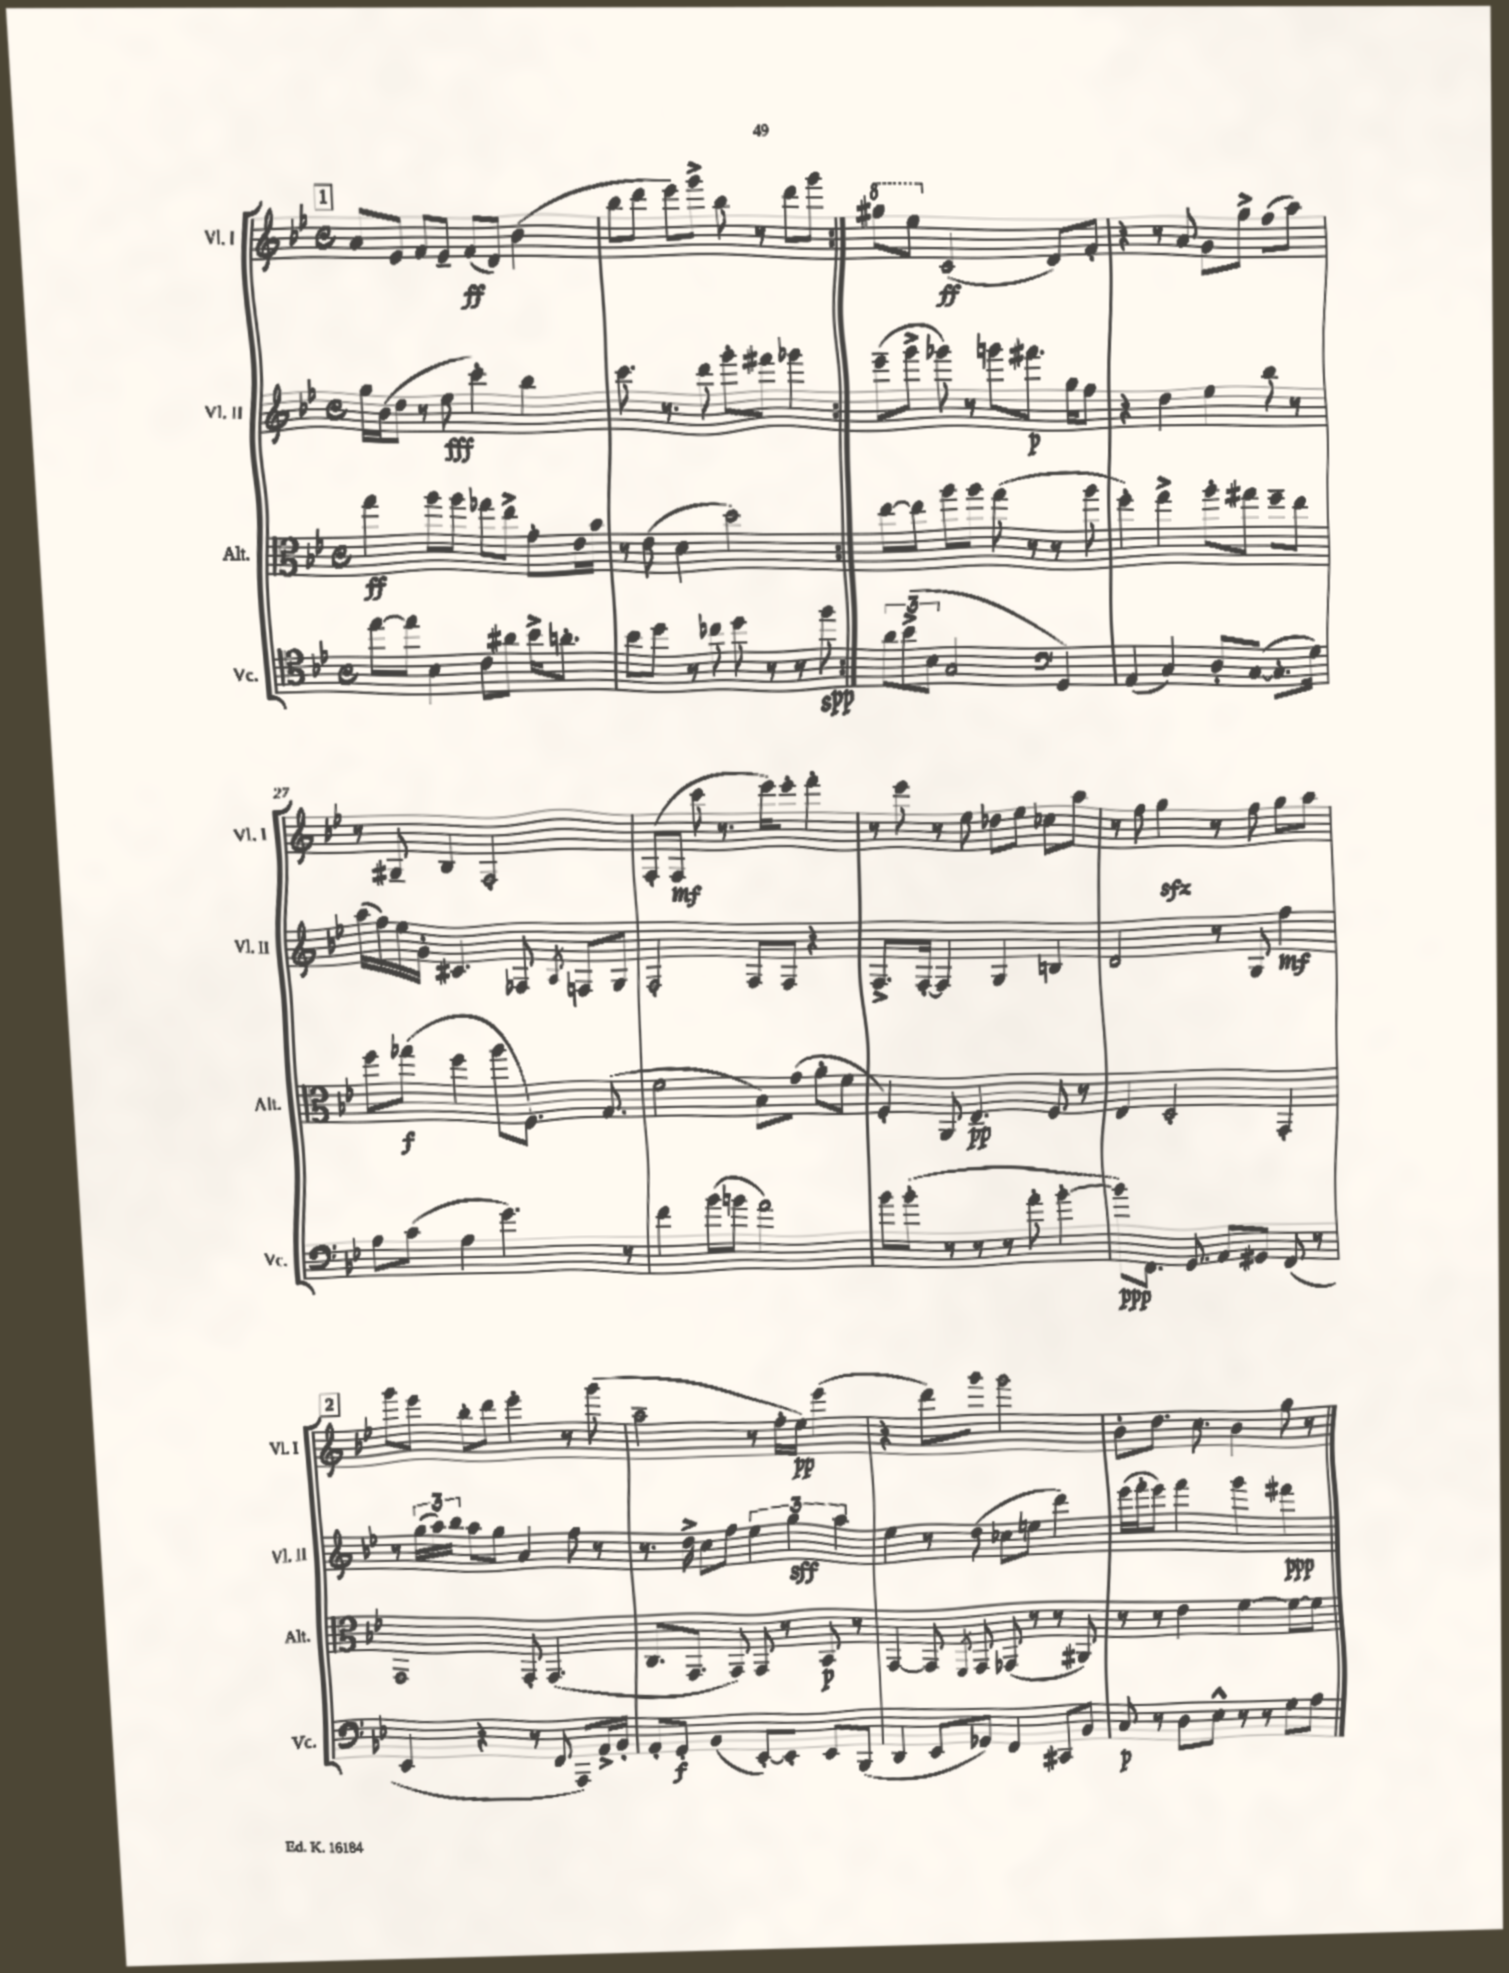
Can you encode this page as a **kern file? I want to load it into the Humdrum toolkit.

**kern	**dynam	**kern	**dynam	**kern	**dynam	**kern	**dynam
*part4	*part4	*part3	*part3	*part2	*part2	*part1	*part1
*staff4	*staff4	*staff3	*staff3	*staff2	*staff2	*staff1	*staff1
*I"Vc.	*	*I"Alt.	*	*I"Vl. II	*	*I"Vl. I	*
*I'Vc.	*	*I'Alt.	*	*I'Vl. II	*	*I'Vl. I	*
*clefC4	*	*clefC3	*	*clefG2	*	*clefG2	*
*k[b-e-]	*	*k[b-e-]	*	*k[b-e-]	*	*k[b-e-]	*
*M4/4	*	*M4/4	*	*M4/4	*	*M4/4	*
*met(c)	*	*met(c)	*	*met(c)	*	*met(c)	*
!!LO:REH:place=s1:t=1
=23	=23	=23	=23	=23	=23	=23	=23
[8ee-\L	.	4gg\	ff	16gg\LL	.	8a/L	.
.	.	.	.	(16b-\J	.	.	.
8ee-\J]	.	.	.	8dd\J	.	8e-/J	.
4B-\	.	8aa\L	.	8r	.	8f/L	.
.	.	8aa\J	.	8ee-\	fff	8e-~/J	.
8c\L	.	8gg-X\L	.	4ccc'\)	.	(8f/L	ff
8a#X\J	.	8ee-^\J	.	.	.	8d/J)	.
16b-^\KL	.	8g'\L	.	4bb-\	.	(4b-\	.
8.an'\J	.	.	.	.	.	.	.
.	.	16e-\L	.	.	.	.	.
.	.	16b-\JJ	.	.	.	.	.
=24	=24	=24	=24	=24	=24	=24	=24
8b-\L	.	8r	.	8.ccc\	.	8bb-\L	.
8dd\J	.	(8e-\	.	.	.	8ddd\J	.
.	.	.	.	8.r	.	.	.
8r	.	4d\	.	.	.	8eee-\L)	.
8cc-X\	.	.	.	8ddd\	.	8ggg^\J	.
8dd\	.	2dd\)	.	8ggg'\L	.	8bb-\	.
8r	.	.	.	8fff#X\J	.	8r	.
8r	.	.	.	4ggg-X\	.	8ddd\L	.
8ff\	spp	.	.	.	.	8ggg\J	.
=25:|!	=25:|!	=25:|!	=25:|!	=25:|!	=25:|!	=25:|!	=25:|!
*	*	*	*	*	*	*8va	*
12a\L	.	[8ee-\L	.	(8eee-~\L	.	8ggg#X\L	.
(12b-^\	.	.	.	.	.	.	.
.	.	8ee-\J]	.	8ggg^\J	.	8eee-\J	.
12B-\J	.	.	.	.	.	.	.
*	*	*	*	*	*	*X8va	*
2G/	.	8aa\L	.	8ggg-X\)	.	(2c/	ff
.	.	8aa\J	.	8r	.	.	.
.	.	(8gg\	.	8gggn\L	.	.	.
.	.	8r	.	8.fff#X\J	p	.	.
*clefF4	*	*	*	*	*	*	*
4GG/)	.	8r	.	.	.	8d/L)	.
.	.	.	.	16gg\KL	.	.	.
.	.	8aa\	.	8ff\J	.	8f'/J	.
=26	=26	=26	=26	=26	=26	=26	=26
(4AA/	.	4ff'\)	.	4r	.	4r	.
4C/)	.	4gg^\	.	4dd\	.	8r	.
.	.	.	.	.	.	8a/	.
8D'/L	.	8aa'\L	.	4ee-\	.	8g\L	.
([8C/J	.	8gg#X\J	.	.	.	8gg^\J	.
8.C'\L]	.	8ff~\L	.	8bb-\	.	(8ff\L	.
.	.	8ee-\J	.	8r	.	8aa\J)	.
16G\Jk)	.	.	.	.	.	.	.
!!LO:LB:g=z
=27	=27	=27	=27	=27	=27	=27	=27
8A\L	.	8ff\L	.	(16aa\LL	.	8r	.
.	.	.	.	16ff\)	.	.	.
(8c\J	.	(8gg-X\J	f	16ee-\	.	8G#X~/	.
.	.	.	.	16g'\JJ	.	.	.
4A\	.	4ff\	.	4.c#X/	.	4B-/	.
4.g\)	.	8aa\L	.	.	.	2F'/	.
.	.	8.F\J)	.	8F-X/	.	.	.
.	.	.	.	8qA/	.	.	.
.	.	.	.	8Fn/L	.	.	.
.	.	(8.G/	.	.	.	.	.
8r	.	.	.	8G/J	.	.	.
=28	=28	=28	=28	=28	=28	=28	=28
4f\	.	2f\	.	2F'/	.	(8F'/L	.
.	.	.	.	.	.	8F/J	mf
(8b-\L	.	.	.	.	.	8ccc\	.
8bn\J	.	.	.	.	.	8.r	.
2a\)	.	8B-\L)	.	8F/L	.	.	.
.	.	.	.	.	.	16eee-\KL)	.
.	.	(8g\J	.	8F/J	.	8eee-'\J	.
.	.	8a'\L	.	4r	.	4fff'\	.
.	.	8f\J	.	.	.	.	.
=29	=29	=29	=29	=29	=29	=29	=29
8b-\L	.	4F'/)	.	8.F^/L	.	8r	.
(8b-'\J	.	.	.	.	.	8eee-\	.
.	.	.	.	[16F'/Jk	.	.	.
8r	.	8AA/	.	4F/]	.	8r	.
8r	.	4.E-~/	pp	.	.	8ee-\	.
8r	.	.	.	4G/	.	8dd-X\L	.
8a'\	.	.	.	.	.	8ee-\J	.
[4b-'\	.	8F/	.	4Bn/	.	8cc-X\L	.
.	.	8r	.	.	.	8aa\J	.
=30	=30	=30	=30	=30	=30	=30	=30
8b-\L])	ppp	4E-/	.	2d/	.	8r	.
8.FF\J	.	.	.	.	.	8ff\	.
.	.	2D'/	.	.	.	4ggzz\	.
8.GG/	.	.	.	.	.	.	.
8AA/L	.	.	.	8r	.	8r	.
8GG#X/J	.	.	.	8G/	.	8ff\	.
(8FF/	.	4GG'/	.	4ff\	mf	8gg\L	.
8r	.	.	.	.	.	8aa\J	.
!!LO:LB:g=z
!!LO:REH:place=s1:t=2
=31	=31	=31	=31	=31	=31	=31	=31
4EE-/	.	2GG/	.	8r	.	8ggg\L	.
.	.	.	.	(24gg\LL	.	8eee-\J	.
.	.	.	.	24aa\)	.	.	.
.	.	.	.	24bb-\JJ	.	.	.
4r	.	.	.	8aa\L	.	8bb-'\L	.
.	.	.	.	8gg\J	.	8ddd\J	.
8r	.	8GG'/	.	4a/	.	4eee-'\	.
8FF/	.	(4.GG/	.	.	.	.	.
8AAA/L)	.	.	.	8ff\	.	8r	.
16AA^/L	.	.	.	8r	.	(8ggg\	.
16BB-'/JJ	.	.	.	.	.	.	.
=32	=32	=32	=32	=32	=32	=32	=32
8AA'/L	.	8.C/L	.	8.r	.	2aa~\	.
8GG'/J	f	.	.	.	.	.	.
.	.	8.GG/J	.	16dd^\	.	.	.
(4BB-/	.	.	.	8cc\L	.	.	.
.	.	8GG/)	.	8ff\J	.	.	.
[8EE-'/L)	.	8GG/	.	6ee-\	.	8r	.
8EE-'/J]	.	8r	.	.	.	16ff'\LL	.
.	.	.	.	6gg\	sff	.	.
.	.	.	.	.	.	16ee-\JJ)	pp
8EE-/L	.	8BB-/	p	.	.	(4eee-\	.
.	.	.	.	6aa\	.	.	.
(8BBB-/J	.	8r	.	.	.	.	.
=33	=33	=33	=33	=33	=33	=33	=33
4DD/	.	[4GG/	.	4ee-\	.	4r	.
8EE-/L	.	8GG/]	.	8r	.	8ddd\L)	.
.	.	8qFF/	.	.	.	.	.
8GG-X/J)	.	8GG/	.	(8dd\	.	8ggg\J	.
4FF/	.	(8GG-X/	.	8cc-X\L	.	2ggg\	.
.	.	8r	.	8een\J	.	.	.
8CC#X/L	.	8r	.	4ddd\)	.	.	.
8BB-/J	.	8AA#X/)	.	.	.	.	.
=34	=34	=34	=34	=34	=34	=34	=34
8C/	p	8r	.	(16eee-\LL	.	8b-'\L	.
.	.	.	.	16fff'\J	.	.	.
8r	.	8r	.	8eee-\J)	.	8.dd\J	.
8D\L	.	4e-\	.	4fff\	.	.	.
.	.	.	.	.	.	8.cc\	.
8E-^^\J	.	.	.	.	.	.	.
8r	.	[4f\	.	4ggg\	.	4b-\	.
8r	.	.	.	.	.	.	.
8G\L	.	8f\L_	.	4fff#X\	ppp	8gg\	.
8A\J	.	8f\J]	.	.	.	8r	.
==	==	==	==	==	==	==	==
*-	*-	*-	*-	*-	*-	*-	*-
